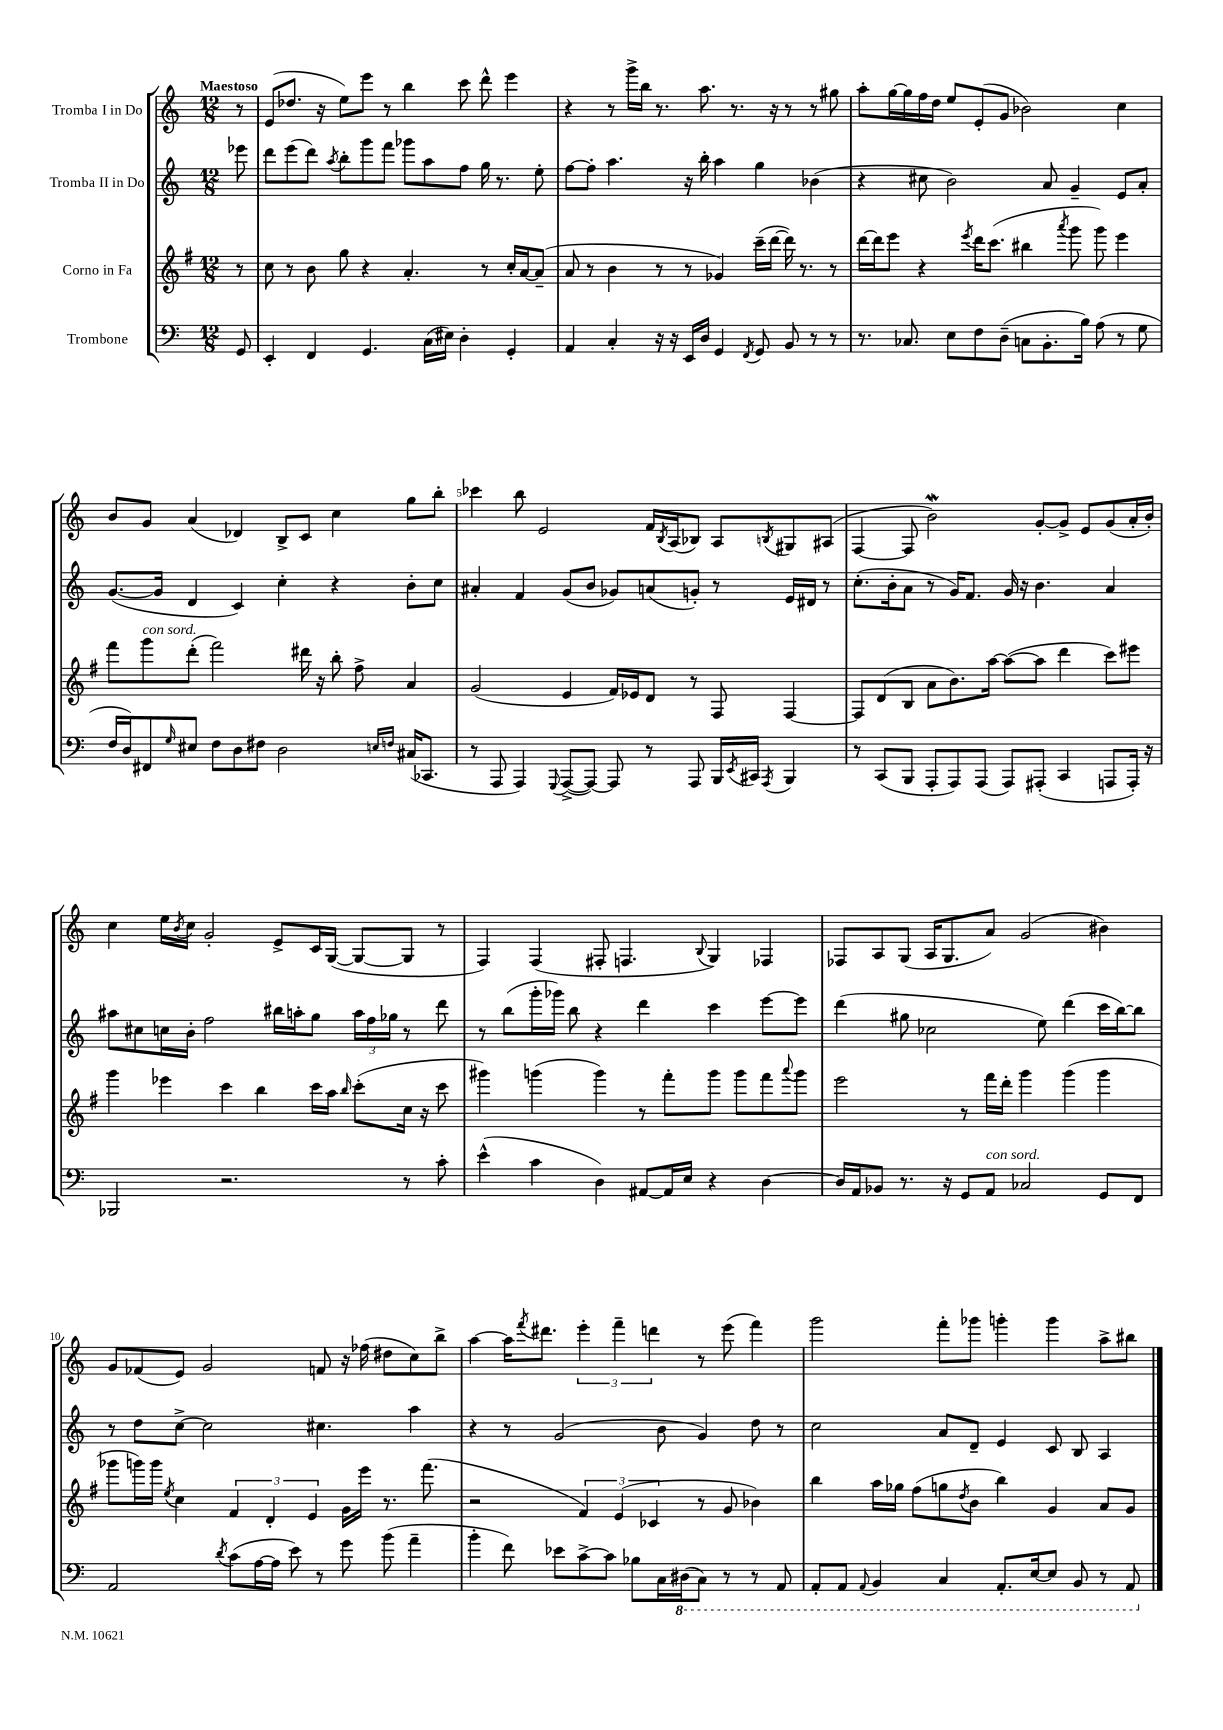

**kern	**kern	**kern	**kern
*part4	*part3	*part2	*part1
*staff4	*staff3	*staff2	*staff1
*I"Trombone	*I"Corno in Fa	*I"Tromba II in Do	*I"Tromba I in Do
*clefF4	*clefG2	*clefG2	*clefG2
*k[]	*k[f#]	*k[]	*k[]
*M12/8	*M12/8	*M12/8	*M12/8
=	=	=	=
!	!	!	!LO:TX:a:B:t=Maestoso
8GG/	8r	8eee-X\	8r
=1	=1	=1	=1
4EE'/	8cc\	8ddd\L	(8e/L
.	8r	(8eee\	8.dd-X/J
4FF/	8b\	8ddd\J)	.
.	.	.	16r
.	.	8qaa/	.
.	8gg\	8bb'\L	8ee\L)
4.GG/	4r	8ggg\	8eee\J
.	.	8fff\J	8r
.	4.a'/	8ggg-X\L	4bb\
(16C\LL	.	8aa\	.
16E#X\JJ)	.	.	.
4D'\	.	8ff\J	8ccc\
.	8r	16gg\	8ddd^^\
.	.	8.r	.
4GG'/	16cc'/LL	.	4eee\
.	[16a/J	.	.
.	(8a~/J]	8ee'\	.
=2	=2	=2	=2
4AA/	8a/	[8ff\L	4r
.	8r	8ff'\J]	.
4C'/	4b\	4.aa\	8r
.	.	.	16ggg^\LL
.	.	.	16bb\JJ
16r	8r	.	8.r
16r	.	.	.
16EE/LL	8r	16r	.
16D/JJ	.	16bb'\	8.aa\
4GG/	4g-X/)	4aa\	.
.	.	.	8.r
8qFF/	.	.	.
8GG/	(16ccc~\LL	4gg\	.
.	[16ddd\JJ	.	16r
8BB/	16ddd\])	.	8r
.	8.r	.	.
8r	.	(4b-X\	8r
8r	8r	.	8gg#X\
=3	=3	=3	=3
8.r	[16ddd\LL	4r	8aa'\L
.	16ddd\J]	.	.
.	8eee\J	.	[16gg\L
8.C-X/	.	.	16gg\]
.	4r	8cc#X\	16ff\
.	.	.	16dd\JJ
8E\L	.	2b\)	8ee/L
.	8qeee/	.	.
8F\	16ddd\KL	.	(8e'/
.	(8.ccc\J	.	.
(8D~\J	.	.	8g/J
8Cn\L	4bb#X\	.	2b-X\)
8.BB'\	.	8a/	.
.	8qaaa/	.	.
.	8ggg\	4g~/	.
16B\Jk)	.	.	.
(8A\	8ggg\)	.	.
8r	4eee\	8e/L	4cc\
8G\	.	8a'/J	.
!!LO:LB:g=z
=4	=4	=4	=4
16F/LL	8fff#\L	([8.g/L	8b/L
16D/J)	.	.	.
!	!LO:TX:a:i:t=con sord.	!	!
8FF#X/	8ggg\	.	8g/J
.	.	16g/Jk]	.
16qqG/	.	.	.
8E#X/J	(8ddd'\J	4d/	(4a/
8F\L	2fff#\)	.	.
8D\	.	4c/)	4d-X/)
8F#X\J	.	.	.
2D\	.	4cc'\	8B^/L
.	16ddd#X\	.	8c/J
.	16r	.	.
.	8bb'\	4r	4cc\
.	8ff#^\	.	.
16qqEn/LL	.	.	.
16qqFn/JJ	.	.	.
(16C#X/KL	4a/	8b'\L	8gg\L
8.CC-X/J	.	.	.
.	.	8cc\J	8bb'\J
=5	=5	=5	=5
8r	(2g/	4a#X'/	4ccc-X\
8AAA/	.	.	.
4AAA/)	.	4f/	8bb\
.	.	.	2e/
8qqGGG/	.	.	.
([8AAA^/L	4e/	(8g/L	.
8AAA/J_)	.	8b/J	.
8AAA/]	16f#/LL)	8g-X/L)	.
.	16e-X/J	.	.
8r	8d/J	(8an/	16f/LL
.	.	.	8qB/
.	.	.	(16A/J
8AAA/	8r	8gn'/J)	8B-X/J)
16BBB/LL	8F#/	8r	8A/L
8qEE/	.	.	.
16CC#X/JJ	.	.	.
8qAAA/	.	.	8qBn/
4BBB/	[4F#/	16e/LL	8G#X/
.	.	16d#X/JJ	.
.	.	8r	(8A#X/J
=6	=6	=6	=6
8r	8F#/L]	(8.cc'\L	[4F/
(8CC/L	(8d/	.	.
.	.	16b'\k	.
8BBB/J	8B/J	8a\J	8F/]
8AAA'/L	8a\L	8r	2bW\)
8AAA/)	8.b\)	16g/KL)	.
.	.	8.f/J	.
(8AAA/J	.	.	.
.	[16aa\Jk	.	.
8AAA/L)	(8aa\L_	16g/	.
.	.	16r	.
(8AAA#X'/J	8aa\J]	4.b\	[8g'/L
4CC/	4ddd\	.	8g^/J]
.	.	.	8e/L
8AAAn/L	8ccc\L)	4a/	(8g/
16AAA'/Jk)	8eee#X\J	.	16a'/L
16r	.	.	16b'/JJ)
!!LO:LB:g=z
=7	=7	=7	=7
2BBB-X/	4ggg\	8aa#X\L	4cc\
.	.	8cc#X\	.
.	4eee-X\	16ccn\L	16ee\LL
.	.	.	8qb/
.	.	16b'\JJ	16cc\JJ
.	.	2ff\	2g'/
2.r	4ccc\	.	.
.	4bb\	.	.
.	.	16bb#X\LL	8e^/L
.	.	16aan'\J	.
.	16ccc\LL	8gg\J	16c/L
.	16aa\JJ	.	([16G/JJ
.	16qqbb/	.	.
.	(8ccc'\L	24aa\LL	8G/L_
.	.	24ff\	.
.	.	24gg-X\JJ	.
8r	16cc\Jk	8r	8G/J]
.	16r	.	.
8c'\	8ccc\	8ddd\	8r
=8	=8	=8	=8
(4e^^\	4ggg#X\)	8r	4F/)
.	.	(8bb\L	.
4c\	(4gggn\	16ggg'\L	(4F/
.	.	16ggg-X\JJ)	.
.	.	8bb\	.
4D\)	4ggg\)	4r	8F#X'/
.	.	.	4.Fn/
[8AA#X/L	8r	4ddd\	.
16AA#/L]	8fff#'\L	.	.
16E/JJ	.	.	.
.	.	.	8qqB/
4r	8ggg\J	4ccc\	4G/)
.	8ggg\L	.	.
[4D\	8fff#\	[8eee\L	4F-X/
.	8qqaaa/	.	.
.	8ggg\J	8eee\J]	.
=9	=9	=9	=9
16D/LL]	2eee\	(4ddd\	8F-X/L
16AA/J	.	.	.
8BB-X/J	.	.	8A/
8.r	.	8gg#X\	(8G/J
.	.	2cc-X\	16A/KL
16r	.	.	8.G/
8GG/L	8r	.	.
!LO:TX:a:i:t=con sord.	!	!	!
8AA/J	16fff#\LL	.	8a/J)
.	16ddd'\JJ	.	.
2C-X/	4ggg\	.	(2g/
.	.	8ee\)	.
.	(4ggg\	(4ddd\	.
8GG/L	4ggg\	16ccc\LL	4b#X\)
.	.	[16bb\J)	.
8FF/J	.	8bb\J]	.
!!LO:LB:g=z
=10	=10	=10	=10
2AA/	8ggg-X\L	8r	8g/L
.	16gggn\L)	8dd\L	(8f-X/
.	16ggg\JJ	.	.
.	8qee/	.	.
.	4cc\	[8cc^\J	8e/J)
.	.	2cc\]	2g/
8qd/	.	.	.
(8c\L	6f#/	.	.
[16A\L	.	.	.
.	6d'/	.	.
16A\JJ]	.	.	.
8e\)	.	.	.
.	6e/	.	.
8r	.	4.cc#X\	8fn/
8g\	16g\LL	.	16r
.	16eee\JJ	.	(16ff-X\
(8b\	8.r	.	8dd#X\L
4a~\	.	4aa\	8cc\)
.	(8.fff#\	.	.
.	.	.	8bb^\J
=11	=11	=11	=11
4b'\	2r	4r	[4aa\
8f\)	.	8r	16aa\KL]
.	.	.	8qfff/
.	.	.	8.ddd#X\J
8e-X\L	.	(2g/	.
[8c^\	6f#/)	.	6eee'\
8c\J]	.	.	.
.	(6e/	.	6fff~\
8B-X\L	.	.	.
.	6c-X/	.	6dddn\
16C\L	.	8b\	.
*8ba	*	*	*
(16DD#X\J	.	.	.
8CC\J)	8r	4g/)	8r
8r	8g/	.	(8eee\
8r	4b-X\)	8dd\	4fff\)
8AAA/	.	8r	.
=12	=12	=12	=12
8AAA'/L	4bb\	2cc\	2ggg\
8AAA/J	.	.	.
8qqAAA/	.	.	.
4BBB/	16aa\LL	.	.
.	16gg-X\JJ	.	.
.	(8ff#\L	.	.
4CC/	8ggn\	8a/L	8fff'\L
.	8qdd/	.	.
.	8b\J	8d~/J	8ggg-X\J
8.AAA'/L	4bb\)	4e/	4gggn'\
[16EE/k	.	.	.
8EE/J]	4g/	8c/	4ggg\
8BBB/	.	8B/	.
8r	8a/L	4A/	8aa^\L
8AAA/	8g/J	.	8bb#X\J
*X8ba	*	*	*
==	==	==	==
*-	*-	*-	*-
